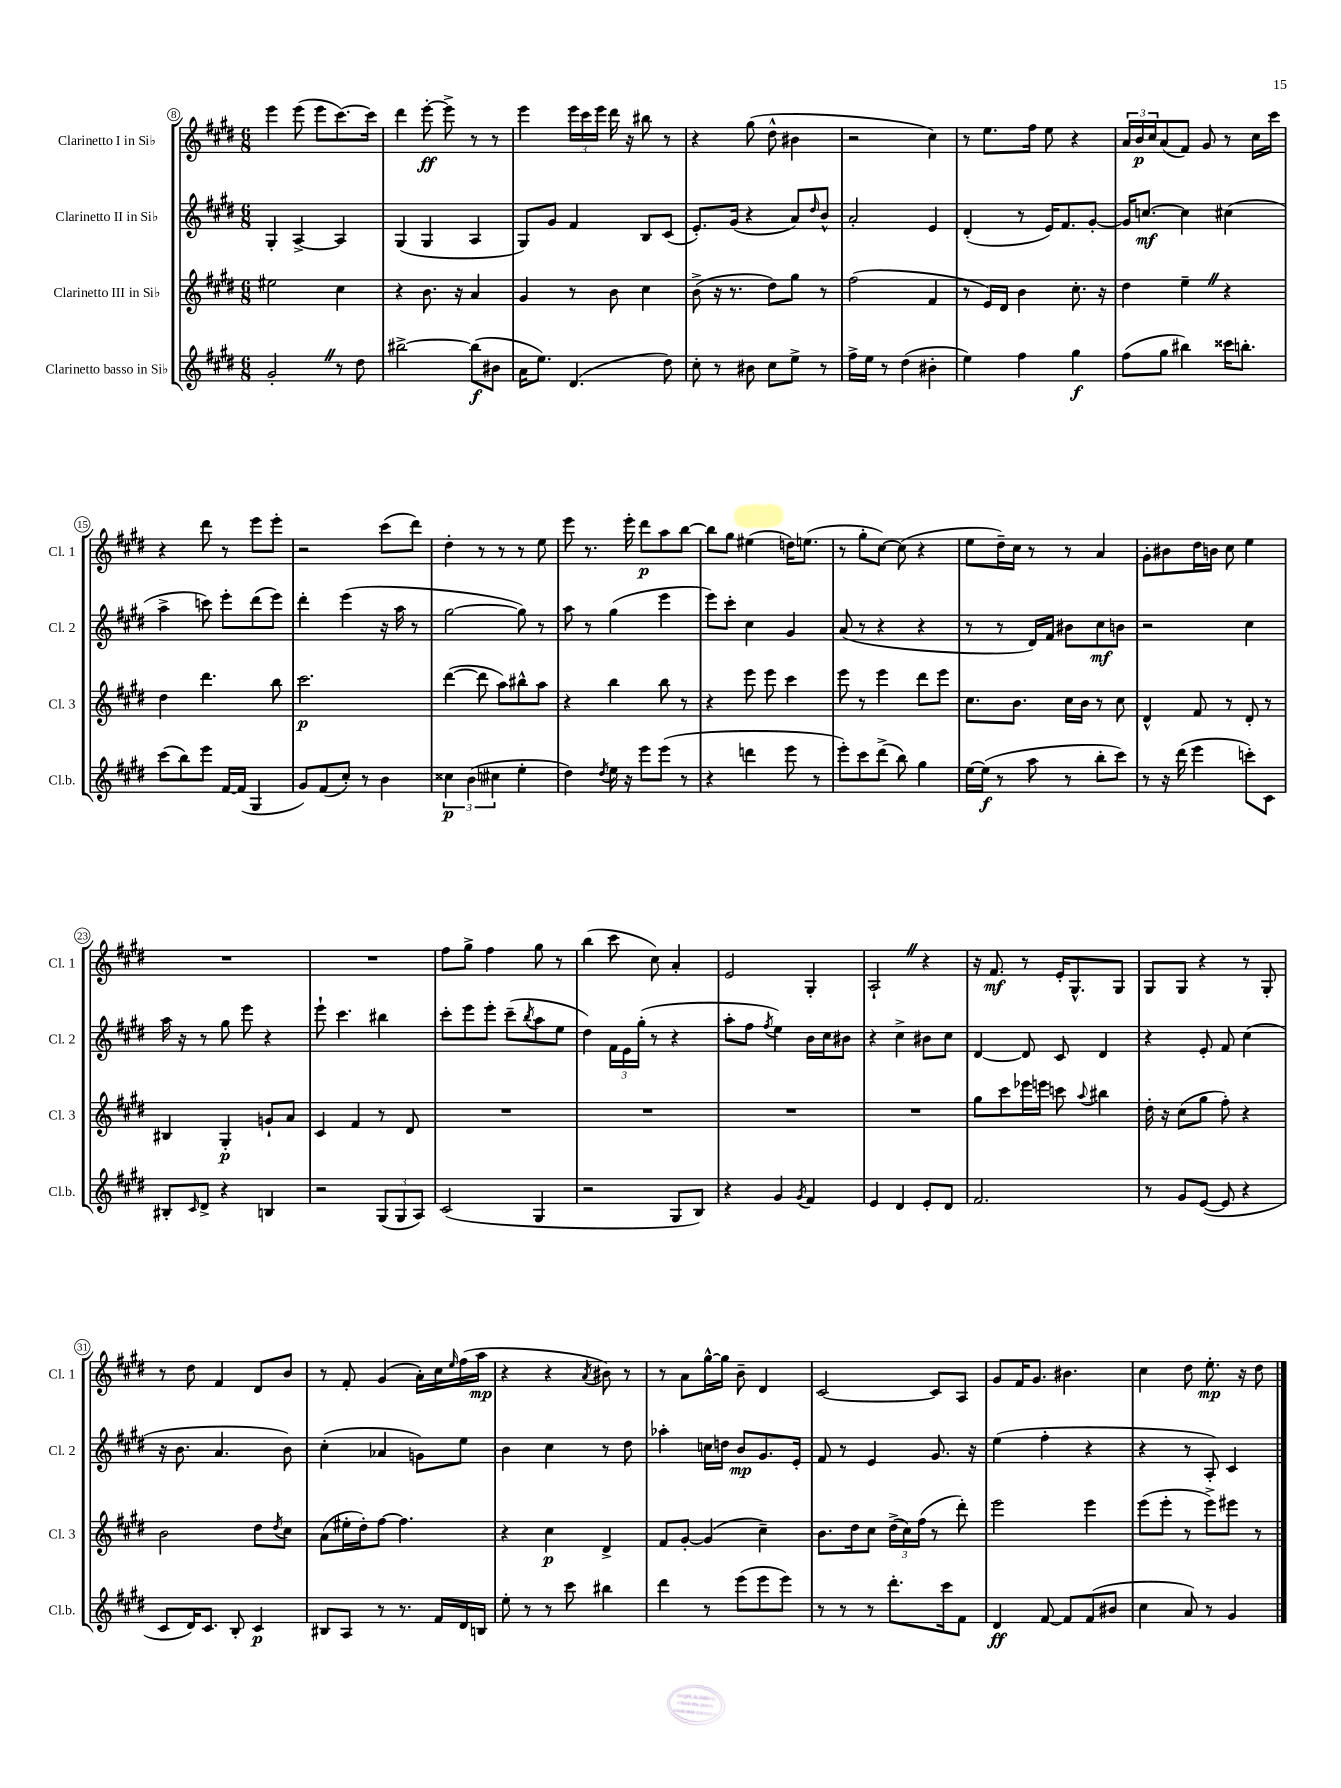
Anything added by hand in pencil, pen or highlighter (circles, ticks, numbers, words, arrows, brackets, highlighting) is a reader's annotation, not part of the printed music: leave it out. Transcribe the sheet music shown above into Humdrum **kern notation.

**kern	**kern	**kern	**kern
*staff4	*staff3	*staff2	*staff1
*clefG2	*clefG2	*clefG2	*clefG2
*k[f#c#g#d#]	*k[f#c#g#d#]	*k[f#c#g#d#]	*k[f#c#g#d#]
*M6/8	*M6/8	*M6/8	*M6/8
2g#'	2ee#	4G#'	4eee
.	.	[4A^	(8eee
.	.	.	8eee
8r	4cc#	4A]	[8.ccc#)
8dd#	.	.	.
.	.	.	16ccc#]
=	=	=	=
[2bb#^	4r	(4G#	4ddd#
.	8.b	4G#	[8eee'
.	.	.	8eee^]
.	16r	.	.
(8bb#]	4a	4A	8r
8b#	.	.	8r
=	=	=	=
16a	4g#	8G#)	4eee
8.ee)	.	.	.
.	.	8g#	.
(4.d#	8r	4f#	24eee
.	.	.	24ccc#
.	.	.	24eee
.	8b	.	16ddd#
.	.	.	16r
.	4cc#	8B	8bb#
8dd#)	.	(8c#	8r
=	=	=	=
8cc#'	(8b^	8.e')	4r
8r	16r	.	.
.	8.r	(16g#	.
8b#	.	4r	(8gg#
8cc#	8dd#)	.	8dd#^^
8ee^	8gg#	8a)	4b#
.	.	16qqdd#	.
8r	8r	8b^^	.
=	=	=	=
16ff#^	(2ff#	2a'	2r
16ee	.	.	.
8r	.	.	.
(4dd#	.	.	.
4b#'	4f#	4e	4cc#)
=	=	=	=
4ee)	8r	(4d#'	8r
.	16e)	.	8.ee
.	16d#	.	.
4ff#	4b	8r	.
.	.	.	16ff#
.	.	16e)	8ee
.	.	8.f#	.
4gg#	8.cc#'	.	4r
.	.	[8g#'	.
.	16r	.	.
=	=	=	=
(8ff#	4dd#	16g#]	24a
.	.	.	24b
.	.	[8.cc	.
.	.	.	24cc#
8gg#	.	.	(8a
4bb#)	4ee~	4cc]	8f#)
.	.	.	8g#
16ccc##	4r	(4cc#	8r
8.bb'	.	.	.
.	.	.	16cc#
.	.	.	16ccc#
=	=	=	=
(8ccc#	4dd#	4aa^	4r
8bb)	.	.	.
8eee	4.ddd#	8ccc)	8ddd#
[16f#	.	8eee'	8r
(16f#]	.	.	.
4G#	.	(8ddd#	8eee
.	8bb	8eee)	8eee'
=	=	=	=
8g#)	2.ccc#	4ddd#'	2r
(8f#	.	.	.
8cc#')	.	(4eee	.
8r	.	.	.
4b	.	16r	(8ccc#
.	.	16aa	.
.	.	8r	8ddd#)
=	=	=	=
6cc##	([4ddd#	[2gg#	4dd#'
(6b	.	.	.
.	8ddd#]	.	8r
6cc#	.	.	.
.	8aa)	.	8r
4ee'	8bb#^^	8gg#])	8r
.	8aa	8r	8ee
=	=	=	=
4dd#)	4r	8aa	8eee
.	.	8r	8.r
8qdd#	.	.	.
16ee	4bb	(4gg#	.
16r	.	.	16eee'
8eee	.	.	8ddd#
(8eee	8bb	4eee	8aa
8r	8r	.	[8bb
=	=	=	=
4r	4r	8eee)	8bb]
.	.	8ccc#'	8gg#
4ddd	8eee	4cc#	(4ee#
.	8eee	.	.
8eee	4ccc#	4g#	16dd)
.	.	.	(8.ee
8r	.	.	.
=	=	=	=
8eee')	8eee	(8a	8r
8ccc#	8r	8r	8gg#'
(8ddd#^	4eee	4r	[8cc#)
8bb)	.	.	(8cc#]
4gg#	8ddd#	4r	4r
.	8eee	.	.
=	=	=	=
[16ee	8.cc#	8r	8ee
(16ee]	.	.	.
8r	.	8r	16dd#~)
.	8.b	.	16cc#
8aa	.	16d#)	8r
.	.	16f#	.
8r	16cc#	8b#	8r
.	16b	.	.
8bb'	8r	8cc#	4a
8ccc#)	8cc#	8b	.
=	=	=	=
8r	4d#^^	2r	8g#'
16r	.	.	8b#
(16ddd#	.	.	.
4eee	8f#	.	16dd#
.	.	.	16b
.	8r	.	8cc#
8ccc')	8d#'	4cc#	4ee
8c#	8r	.	.
=	=	=	=
8B#'	4B#	16aa	2.r
.	.	16r	.
16qqc#	.	.	.
8d#^	.	8r	.
4r	4G#'	8gg#	.
.	.	8eee	.
4B	8g`	4r	.
.	8a	.	.
=	=	=	=
2r	4c#	8eee`	2.r
.	.	4.ccc#	.
.	4f#	.	.
(12G#	8r	4bb#	.
12G#	.	.	.
.	8d#	.	.
12A)	.	.	.
=	=	=	=
(2c#	2.r	8ccc#'	8ff#
.	.	8eee	8gg#^
.	.	8eee'	4ff#
.	.	(8ccc#~	.
.	.	8qbb	.
4G#	.	8aa	8gg#
.	.	8ee	8r
=	=	=	=
2r	2.r	4dd#)	(4bb
.	.	24f#	8ccc#
.	.	24e	.
.	.	(24gg#'	.
.	.	8r	8cc#)
8G#	.	4r	4a'
8B)	.	.	.
=	=	=	=
4r	2.r	8aa'	2e
.	.	8ff#	.
.	.	8qff#	.
4g#	.	4ee)	.
8qg#	.	.	.
4f#	.	16b	4G#'
.	.	16cc#	.
.	.	8b#	.
=	=	=	=
4e	2.r	4r	2A`
4d#	.	4cc#^	.
8e'	.	8b#	4r
8d#	.	8cc#	.
=	=	=	=
2.f#	8gg#	[4d#	16r
.	.	.	8.f#
.	8ccc#	.	.
.	16eee-	8d#]	8r
.	16eee	.	.
.	8ccc	8c#	16e'
.	.	.	8.G#^^
.	8qqaa	.	.
.	4bb#	4d#	.
.	.	.	8G#
=	=	=	=
8r	16dd#'	4r	8G#
.	16r	.	.
8g#	(8cc#	.	8G#
([8e	8gg#	8e'	4r
8e]	8ff#')	8f#	.
4r	4r	(4cc#	8r
.	.	.	8G#'
=	=	=	=
8c#	2b	16r	8r
.	.	8.b	.
16d#)	.	.	8dd#
8.c#	.	.	.
.	.	4.a	4f#
8B'	.	.	.
4c#	8dd#	.	8d#
.	8qdd#	.	.
.	8cc#	8b)	8b
=	=	=	=
8B#	(8a	(4cc#'	8r
8A	16ee#'	.	8f#'
.	16dd#')	.	.
8r	[8ff#	4a-	(4g#
8.r	4.ff#]	.	.
.	.	8g)	16a')
16f#	.	.	16cc#
.	.	.	16qqee
16d#	.	8ee	(16ff#
16B	.	.	16aa
=	=	=	=
8ee'	4r	4b	4r
8r	.	.	.
8r	4cc#	4cc#	4r
8ccc#	.	.	.
.	.	.	8qa
4bb#	4d#^	8r	8b#)
.	.	8dd#	8r
=	=	=	=
4ddd#	8f#	4aa-'	8r
.	[8g#'	.	8a
8r	(4g#]	16cc	[16gg#^^
.	.	16dd	16gg#]
(8eee	.	8b	8b~
8eee	4cc#~)	8.g#	4d#
8eee)	.	.	.
.	.	16e'	.
=	=	=	=
8r	8.b	8f#	[2c#
8r	.	8r	.
.	16dd#	.	.
8r	8cc#	4e	.
8.ddd#'	(24dd#^	.	.
.	24cc#)	.	.
.	(24ff#	.	.
.	8r	8.g#	8c#]
16ccc#	.	.	.
8f#	8ddd#')	.	8A
.	.	16r	.
=	=	=	=
4d#	2eee	(4ee	8g#
.	.	.	16f#
.	.	.	8.g#
[8f#	.	4ff#'	.
8f#]	.	.	4.b#
(8f#	4eee	4r	.
8b#	.	.	.
=	=	=	=
4cc#	(8eee	4r	4cc#
.	8eee'	.	.
8a)	8r	8r	8dd#
8r	8eee^)	8A')	8.ee'
4g#	8eee#	4c#	.
.	.	.	16r
.	8r	.	8dd#
==	==	==	==
*-	*-	*-	*-
